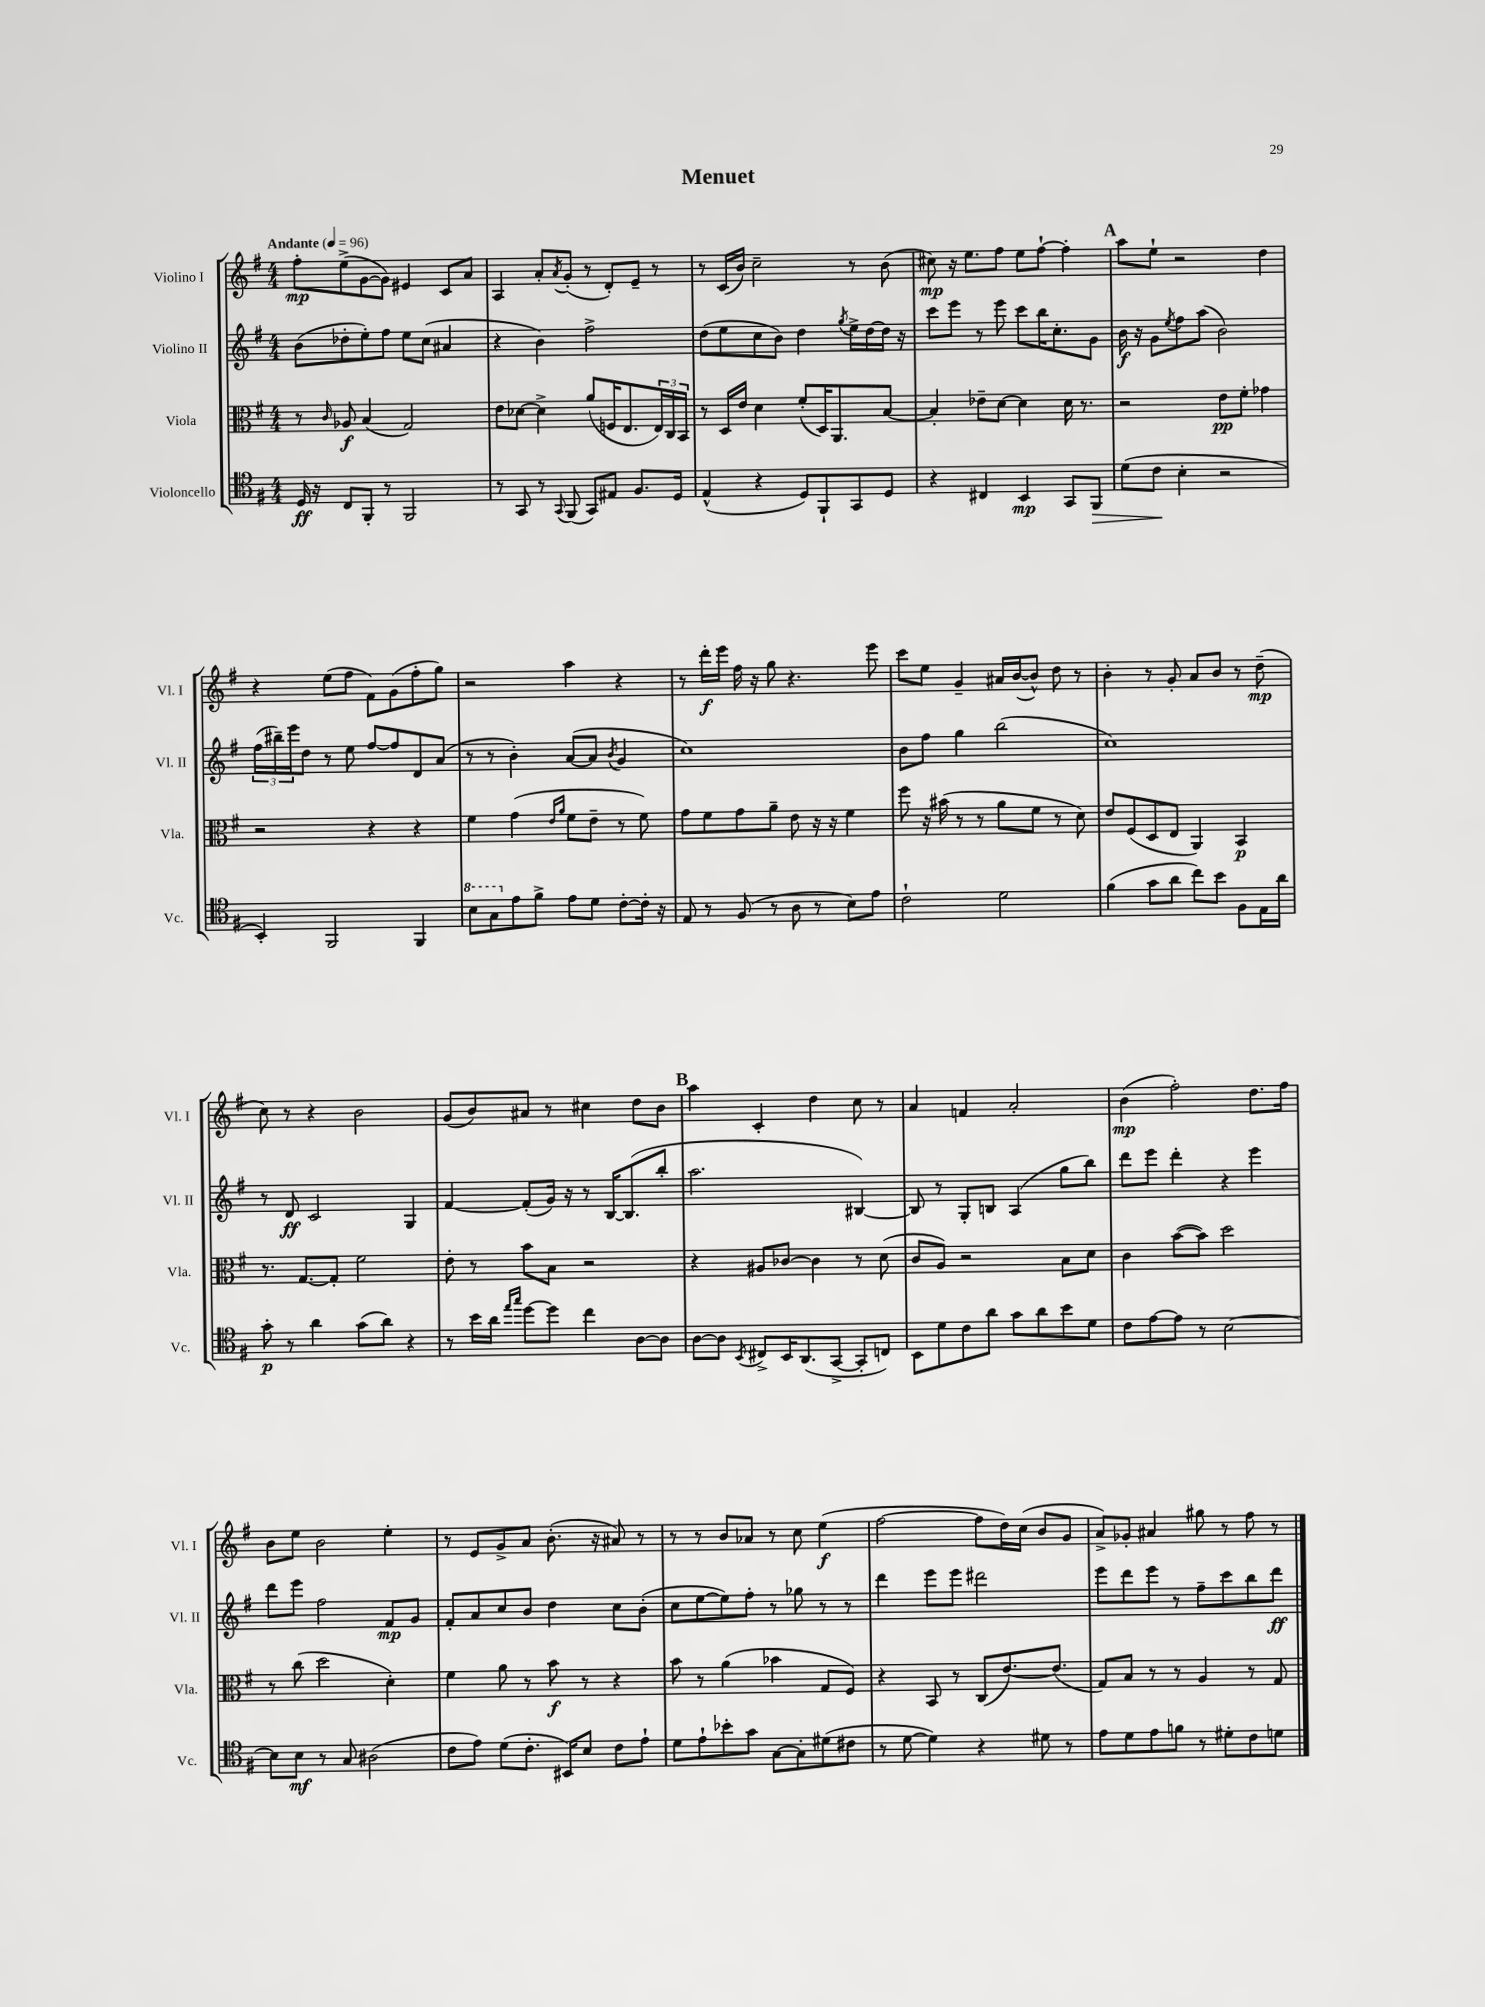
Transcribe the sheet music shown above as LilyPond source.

\header { title = "Menuet" }
<<
\new StaffGroup <<
\new Staff = "s0" \with { instrumentName = "Violino I" shortInstrumentName = "Vl. I" } {
    \clef treble \key g \major \numericTimeSignature \time 4/4 \tempo "Andante" 4 = 96
    fis''8-.\mp e''8->( g'8~ g'8) eis'4 c'8 a'8 |
    a4 a'8-. \acciaccatura { a'8 } g'8-.( r8 d'8-.) e'8-- r8 |
    r8 c'16( b'16) c''2-- r8 b'8( |
    cis''8\mp) r16 e''8. fis''8 e''8 fis''8~-! fis''4-. |
    \mark \markup { \bold "A" } a''8 e''8-! r2 d''4 |
    r4 e''8( fis''8 fis'8) g'8( fis''8-. g''8) |
    r2 a''4 r4 |
    r8 d'''16-.\f e'''16 fis''16 r16 g''8 r4. e'''8 |
    c'''8 e''8 g'4-- ais'16 b'16~( b'8-^) d''8 r8 |
    b'4-. r8 g'8-. a'8 b'8 r8 d''8--\mp( |
    c''8) r8 r4 b'2 |
    g'8( b'8) ais'8 r8 cis''4 d''8 b'8 |
    \mark \markup { \bold "B" } a''4 c'4-. d''4 c''8 r8 |
    a'4 f'4 a'2-. |
    b'4\mp( fis''2-.) d''8. fis''16 |
    b'8 e''8 b'2 e''4-. |
    r8 e'8 g'8-> a'8 b'8.-.( r16 ais'8) r8 |
    r8 r8 b'8 aes'8 r8 c''8 e''4\f( |
    fis''2~ fis''8 d''16) c''16( b'8 g'8 |
    a'8->) ges'8-. ais'4 gis''8 r8 fis''8 r8 \bar "|." |
}
\new Staff = "s1" \with { instrumentName = "Violino II" shortInstrumentName = "Vl. II" } {
    \clef treble \key g \major \numericTimeSignature \time 4/4
    b'8( des''8-. e''8-.) fis''8 e''8 c''8( ais'4 |
    r4 b'4) fis''2-> |
    d''8( e''8 c''8 b'8) d''4 \acciaccatura { g''8 } e''16-> d''16~ d''16 r16 |
    c'''8 e'''8 r8 e'''8 c'''8 b''16 c''8.-. g'8 |
    \mark \markup { \bold "A" } b'16\f r16 g'8 \acciaccatura { e''8 } fis''8 a''8( b'2) |
    \tuplet 3/2 { fis''16( bis''16--) e'''16 } d''8 r8 e''8 fis''8~ fis''8 d'8 a'8( |
    r8 r8 b'4-.) a'8~( a'8 \acciaccatura { b'8 } g'4 |
    c''1) |
    b'8 fis''8 g''4 b''2( |
    c''1) |
    r8 d'8\ff c'2 g4 |
    fis'4~ fis'8-.( g'16) r16 r8 b16~ b8.( b''8-. |
    \mark \markup { \bold "B" } a''2. bis4~) |
    bis8 r8 g8-. b8 a4( g''8 b''8) |
    d'''8 e'''8 d'''4-. r4 e'''4 |
    d'''8 e'''8 fis''2 fis'8\mp g'8 |
    fis'8-. a'8 c''8 b'8 d''4 c''8 b'8-.( |
    c''8 e''8~ e''8) fis''8-. r8 ges''8 r8 r8 |
    d'''4 e'''8 e'''8 dis'''2 |
    e'''8 d'''8 e'''8 r8 fis''8-- c'''8 b''8 d'''8\ff \bar "|." |
}
\new Staff = "s2" \with { instrumentName = "Viola" shortInstrumentName = "Vla." } {
    \clef alto \key g \major \numericTimeSignature \time 4/4
    r8 \grace { c'16 } aes8\f b4( g2) |
    e'8 des'8~ des'4-> a'8( f16 e8. \tuplet 3/2 { e16) c16 b,16 } |
    r8 d16 e'16 d'4 fis'8-.( d16) a,8. b8~ |
    b4-. ees'8-- d'8~ d'4 d'16 r8. |
    \mark \markup { \bold "A" } r2 e'8\pp fis'8-. ges'4 |
    r2 r4 r4 |
    fis'4 g'4( \grace { e'16 a'16 } fis'8 e'8-- r8 fis'8) |
    g'8 fis'8 g'8 a'8-- e'8 r16 r16 fis'4 |
    fis''8 r16 bis'16( r8 r8 a'8 fis'8 r8 d'8) |
    e'8 fis8( d8 e8 a,4) b,4\p |
    r8. g8.~ g8-. fis'2 |
    e'8-. r8 b'8 b8 r2 |
    \mark \markup { \bold "B" } r4 ais8 ces'8~ ces'4 r8 d'8( |
    c'8 a8) r2 b8 d'8 |
    c'4 b'8~( b'8) d''2 |
    r8 c''8( d''2 d'4-.) |
    fis'4 a'8 r8 b'8\f r8 r4 |
    b'8 r8 a'4( bes'4 g8 fis8) |
    r4 b,8 r8 c8( e'8.~) e'8.( |
    g8) b8 r8 r8 a4 r8 g8 \bar "|." |
}
\new Staff = "s3" \with { instrumentName = "Violoncello" shortInstrumentName = "Vc." } {
    \clef tenor \key g \major \numericTimeSignature \time 4/4
    d16\ff r16 c8 fis,8-. r8 fis,2 |
    r8 g,8 r8 \appoggiatura { g,8 } fis,8( g,8) eis8 fis8. d16 |
    e4-^( r4 d8) fis,8-! g,8 d8 |
    r4 cis4 b,4\mp g,8 fis,8\> |
    \mark \markup { \bold "A" } d'8( c'8\! b4-. r2 |
    b,4-.) fis,2 fis,4 |
    \ottava #1 b'8 g'8 \ottava #0 e'8 fis'8-> e'8 d'8 c'8~-. c'16-. r16 |
    e8 r8 fis8( r8 a8 r8 b8) e'8 |
    c'2-! d'2 |
    fis'4( g'8 a'8 c''8) b'8 fis8 e16 a'16 |
    g'8-.\p r8 a'4 g'8( a'8) r4 |
    r8 b'16 a'16 \grace { e''16 g''16 } d''8~ d''8 c''4 a8~ a8 |
    \mark \markup { \bold "B" } a8~ a8 \acciaccatura { b,8 } cis8-> b,16 a,8.( g,8~-> g,8-. c8) |
    b,8 d'8 c'8 a'8 g'8 a'8 b'8 d'8 |
    c'8 e'8~ e'8 r8 b2~ |
    b8 b8\mf r8 g8 ais2( |
    c'8 e'8) d'8( c'8.-. bis,16) b8 c'8 e'8-! |
    d'8 e'8-! bes'8-. g'8 g8~ g8-. dis'8( cis'8 |
    r8 d'8~ d'4) r4 dis'8 r8 |
    e'8 d'8 e'8 f'8 r8 dis'8-. c'8 d'8 \bar "|." |
}
>>
>>
\layout { \context { \Score \remove "Bar_number_engraver" } }
